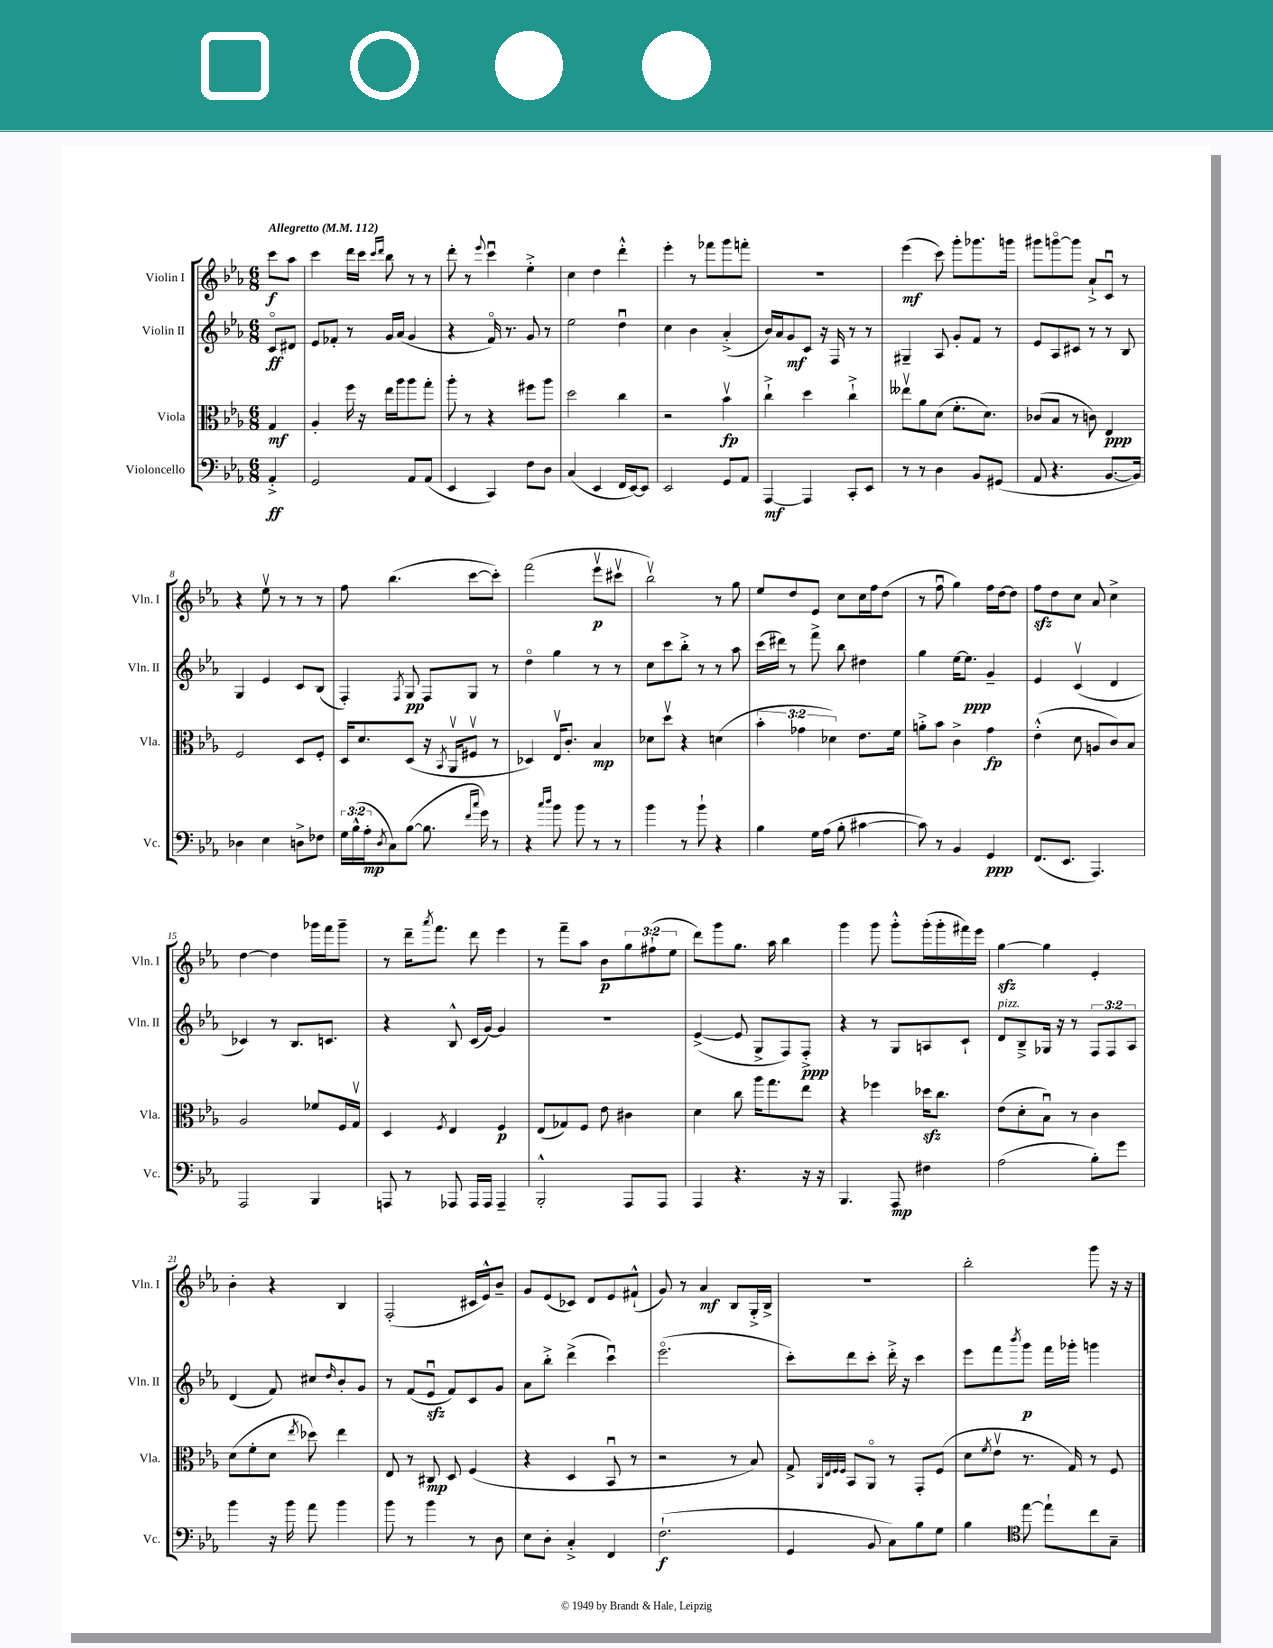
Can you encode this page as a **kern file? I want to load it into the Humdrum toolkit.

**kern	**dynam	**kern	**dynam	**kern	**dynam	**kern	**dynam
*part4	*part4	*part3	*part3	*part2	*part2	*part1	*part1
*staff4	*staff4	*staff3	*staff3	*staff2	*staff2	*staff1	*staff1
*I"Violoncello	*	*I"Viola	*	*I"Violin II	*	*I"Violin I	*
*I'Vc.	*	*I'Vla.	*	*I'Vln. II	*	*I'Vln. I	*
*clefF4	*	*clefC3	*	*clefG2	*	*clefG2	*
*k[b-e-a-]	*	*k[b-e-a-]	*	*k[b-e-a-]	*	*k[b-e-a-]	*
*M6/8	*	*M6/8	*	*M6/8	*	*M6/8	*
*MM112	*	*MM112	*	*MM112	*	*MM112	*
=	=	=	=	=	=	=	=
!	!	!	!	!	!	!LO:TX:a:B:t=Allegretto	!
4AA-'^/	ff	4G/	mf	8c/L	ff	8ccc\L	f
.	.	.	.	8d#X/J	.	8aa-\J	.
=1	=1	=1	=1	=1	=1	=1	=1
2GG/	.	4A-'/	.	8e-/L	.	4ccc\	.
.	.	.	.	8f-X'/J	.	.	.
.	.	16ff\	.	8r	.	16ddd\LL	.
.	.	16r	.	.	.	16ccc\JJ	.
.	.	.	.	.	.	16qqccc/LL	.
.	.	.	.	.	.	16qqddd/JJ	.
.	.	16ee-\LL	.	16g/LL	.	8bb-\	.
.	.	16aa-\J	.	(16a-/JJ	.	.	.
8AA-/L	.	8aa-\	.	4g/	.	8r	.
(8AA-/J	.	8gg'\J	.	.	.	8r	.
=2	=2	=2	=2	=2	=2	=2	=2
4EE-/	.	8aa-'\	.	4r	.	8ddd'\	.
.	.	8r	.	.	.	8r	.
.	.	.	.	.	.	8qqeee-/	.
4CC/)	.	4r	.	16f/)	.	4cccu\	.
.	.	.	.	8.r	.	.	.
8F\L	.	8ff#X\L	.	8g/	.	4ee-'^\	.
8D\J	.	8aa-\J	.	8r	.	.	.
=3	=3	=3	=3	=3	=3	=3	=3
(4C/	.	2dd\	.	2ee-\	.	4cc\	.
4EE-/	.	.	.	.	.	4dd\	.
16FF/LL	.	4cc\	.	4ddu\	.	4ddd'^^\	.
[16EE-/J)	.	.	.	.	.	.	.
8EE-/J]	.	.	.	.	.	.	.
=4	=4	=4	=4	=4	=4	=4	=4
2EE-/	.	2r	.	4cc\	.	4eee-'\	.
.	.	.	.	4b-\	.	8r	.
.	.	.	.	.	.	8fff-X\L	.
8GG/L	.	4b-v\	fp	(4a-'^/	.	8ggg\	.
8AA-/J	.	.	.	.	.	8fffn'\J	.
=5	=5	=5	=5	=5	=5	=5	=5
[4AAA-/	mf	4cc`^\	.	16b-/LL)	.	2.r	.
.	.	.	.	16a-/J	.	.	.
.	.	.	.	8g/	mf	.	.
4AAA-/]	.	4dd\	.	8c/J	.	.	.
.	.	.	.	16r	.	.	.
.	.	.	.	16F/	.	.	.
8CC'/L	.	4cc`^\	.	8r	.	.	.
8EE-/J	.	.	.	8r	.	.	.
=6	=6	=6	=6	=6	=6	=6	=6
8r	.	8ee--Xv\L	.	4G#X~/	.	(4eee-\	mf
8r	.	8a-\	.	.	.	.	.
4D\	.	(8d\J	.	8A-/	.	8ccc\)	.
.	.	8.f'\L	.	8g'/L	.	8ggg'\L	.
8BB-/L	.	.	.	8f/J	.	8.ggg-X\	.
.	.	8.d\J)	.	.	.	.	.
(8GG#X/J	.	.	.	8r	.	.	.
.	.	.	.	.	.	16gggn\Jk	.
=7	=7	=7	=7	=7	=7	=7	=7
8AA-/	.	(8c-X/L	.	8e-/L	.	8ggg#X\L	.
4.r	.	8B-/J	.	8A-/	.	[8gggn\	.
.	.	8r	.	8c#X/J	.	8ggg\J]	.
.	.	8cn\)	.	8r	.	8a-`^/L	.
[8.BB-/L	.	4E-/	ppp	8r	.	8cu/J	.
.	.	.	.	8B-/	.	8r	.
16BB-/Jk])	.	.	.	.	.	.	.
!!LO:LB:g=z
=8	=8	=8	=8	=8	=8	=8	=8
4D-X\	.	2F/	.	4G/	.	4r	.
4E-\	.	.	.	4e-/	.	8ee-v\	.
.	.	.	.	.	.	8r	.
8Dn^\L	.	8D/L	.	8c/L	.	8r	.
8F-X\J	.	8F'/J	.	(8B-/J	.	8r	.
=9	=9	=9	=9	=9	=9	=9	=9
24G\LL	.	16D/KL	.	4F'/)	.	8ff\	.
(24B-^^\	.	.	.	.	.	.	.
.	.	8.d/	.	.	.	.	.
24A-'\J	mp	.	.	.	.	.	.
8qD/	.	.	.	.	.	.	.
8C\)	.	.	.	.	.	(4.bb-\	.
.	.	.	.	8qF/	.	.	.
([8B-\J	.	(8D/J	.	8G/	pp	.	.
8.B-\]	.	16r	.	8F/L	.	.	.
.	.	8qBB-/	.	.	.	.	.
.	.	16AA-v/KL	.	.	.	.	.
.	.	8F#Xv/J	.	8G/J	.	[8ccc\L	.
16qqf/LL	.	.	.	.	.	.	.
16qqcc/JJ	.	.	.	.	.	.	.
16g\)	.	.	.	.	.	.	.
8r	.	8r	.	8r	.	8ccc'\J])	.
=10	=10	=10	=10	=10	=10	=10	=10
4r	.	4D-X/)	.	4dd\	.	(2fff\	.
16qqcc/LL	.	.	.	.	.	.	.
16qqdd/JJ	.	.	.	.	.	.	.
8b-\	.	16E-v/KL	.	4gg\	.	.	.
.	.	8.c'/J	.	.	.	.	.
8b-\	.	.	.	.	.	.	.
8r	.	4B-/	mp	8r	.	8eee-v\L	p
8r	.	.	.	8r	.	8ccc#Xv\J	.
=11	=11	=11	=11	=11	=11	=11	=11
4b-\	.	8d-X\L	.	8cc\L	.	2bb-v\)	.
.	.	8ddv\J	.	8ccc\	.	.	.
8r	.	4r	.	8bb-'^\J	.	.	.
8b-`\	.	.	.	8r	.	.	.
4r	.	(4dn\	.	8r	.	8r	.
.	.	.	.	8aa-\	.	8gg\	.
=12	=12	=12	=12	=12	=12	=12	=12
4B-\	.	6b-'\	.	(16ccc\LL	.	8ee-/L	.
.	.	.	.	16ddd#X\JJ)	.	.	.
.	.	.	.	8r	.	8dd/	.
.	.	6g-X\	.	.	.	.	.
16G\LL	.	.	.	8fff^\	.	8e-/J	.
(16A-\JJ	.	.	.	.	.	.	.
.	.	6d-X\)	.	.	.	.	.
8B-'\	.	.	.	8bb-\	.	8cc\L	.
[4c#X\	.	8.e-\L	.	4dd#X\	.	16cc\L	.
.	.	.	.	.	.	16ff\J	.
.	.	.	.	.	.	(8dd\J	.
.	.	16f\Jk	.	.	.	.	.
=13	=13	=13	=13	=13	=13	=13	=13
8c#\])	.	8an'^\L	.	4gg\	.	8r	.
8r	.	8b-\J	.	.	.	8ffu\	.
4BB-/	.	4c^\	.	[16ee-\KL	.	4gg\)	.
.	.	.	.	8.ee-\J]	ppp	.	.
4GG/	ppp	4g\	fp	4g~/	.	16ff\LL	.
.	.	.	.	.	.	[16dd\J	.
.	.	.	.	.	.	8dd\J]	.
=14	=14	=14	=14	=14	=14	=14	=14
(8.FF/L	.	(4e-'^^\	.	4e-/	.	8ffzz\L	.
.	.	.	.	.	.	8dd\	.
8.EE-/J	.	.	.	.	.	.	.
.	.	8d\	.	(4cv/	.	8cc\J	.
4.AAA-/)	.	8An/L	.	.	.	8a-/	.
.	.	8c/)	.	4d/	.	4cc^\	.
.	.	8B-/J	.	.	.	.	.
!!LO:LB:g=z
=15	=15	=15	=15	=15	=15	=15	=15
2AAA-/	.	2A-/	.	4c-X/)	.	[4dd\	.
.	.	.	.	8r	.	4dd\]	.
.	.	.	.	8.B-/L	.	.	.
4BBB-/	.	8f-X/L	.	.	.	16ggg-X\LL	.
.	.	.	.	8.cn/J	.	16fff\J	.
.	.	16F/L	.	.	.	8ggg-~\J	.
.	.	16Gv/JJ	.	.	.	.	.
=16	=16	=16	=16	=16	=16	=16	=16
8AAAn/	.	4D/	.	4r	.	8r	.
8r	.	.	.	.	.	16ddd~\KL	.
.	.	.	.	.	.	8qaaa-/	.
.	.	.	.	.	.	8.fff\J	.
.	.	8qF/	.	.	.	.	.
8AAA-X/	.	4E-/	.	8B-^^/	.	.	.
16AAA-/LL	.	.	.	(16c/LL	.	8ddd\	.
16AAA-/JJ	.	.	.	[16g/JJ)	.	.	.
4AAA-~/	.	4F/	p	4g/]	.	4eee-\	.
=17	=17	=17	=17	=17	=17	=17	=17
2BBB-'^^/	.	(8E-/L	.	2.r	.	8r	.
.	.	8G-X/)	.	.	.	8fff~\L	.
.	.	8F/J	.	.	.	8aa-\J	.
.	.	8e-\	.	.	.	8b-\L	p
8AAA-/L	.	4c#X\	.	.	.	12gg\	.
.	.	.	.	.	.	(12ff#X`\	.
8AAA-/J	.	.	.	.	.	.	.
.	.	.	.	.	.	12ee-\J	.
=18	=18	=18	=18	=18	=18	=18	=18
4AAA-/	.	4d\	.	([4e-^/	.	8ddd\L)	.
.	.	.	.	.	.	8ggg\	.
4.r	.	8cc\	.	8e-/]	.	8.gg\J	.
.	.	16aa-\KL	.	8G^/L	.	.	.
.	.	8.gg\	.	.	.	16aa-\	.
.	.	.	.	8F/)	.	4bb-\	.
16r	.	8ee-\J	.	8F'^/J	ppp	.	.
16r	.	.	.	.	.	.	.
=19	=19	=19	=19	=19	=19	=19	=19
4.BBB-/	.	4r	.	4r	.	4ggg\	.
.	.	4ff-X\	.	8r	.	8ggg\	.
8AAA-/	mp	.	.	8G/L	.	8ggg'^^\L	.
4F#X\	.	16dd-Xzz\KL	.	8An/	.	(16ggg'\L	.
.	.	8.cc\J	.	.	.	16ggg'\	.
.	.	.	.	8c`/J	.	16fff#X\)	.
.	.	.	.	.	.	16eee-\JJ	.
=20	=20	=20	=20	=20	=20	=20	=20
!	!	!	!	!LO:TX:a:i:t=pizz.	!	!	!
(2A-\	.	(8e-\L	.	8d/L	.	[4ggzz\	.
.	.	8d'\	.	8B-~^/	.	.	.
.	.	8B-u\J)	.	16G-X/Jk	.	4gg\]	.
.	.	.	.	16r	.	.	.
.	.	8r	.	8r	.	.	.
8B-'\L)	.	4c\	.	12F/L	.	4e-'/	.
.	.	.	.	12F/	.	.	.
8g\J	.	.	.	.	.	.	.
.	.	.	.	12A-/J	.	.	.
!!LO:LB:g=z
=21	=21	=21	=21	=21	=21	=21	=21
4b-\	.	(8d\L	.	(4d/	.	4b-'\	.
.	.	8f'\	.	.	.	.	.
16r	.	8d\J	.	8f/)	.	4r	.
16b-\	.	.	.	.	.	.	.
.	.	8qee-/	.	.	.	.	.
8a-\	.	8dd-X\)	.	8cc#X/L	.	.	.
.	.	.	.	16qqdd/	.	.	.
4b-\	.	4ee-\	.	8b-'/	.	4B-/	.
.	.	.	.	8g/J	.	.	.
=22	=22	=22	=22	=22	=22	=22	=22
8b-\	.	8E-/	.	8r	.	(2F'/	.
8r	.	8r	.	(8f/L	.	.	.
4b-\	.	8C#X/	mp	8e-zzu/J	.	.	.
.	.	8D/	.	8f/L)	.	.	.
8r	.	(4F/	.	8c/	.	16c#X/LL	.
.	.	.	.	.	.	16e-^^/J)	.
8D\	.	.	.	8g/J	.	8b-~/J	.
=23	=23	=23	=23	=23	=23	=23	=23
8E-\L	.	4r	.	8a-\L	.	8g/L	.
8D'\J	.	.	.	8bb-'^\J	.	(8e-/	.
4C'^/	.	4D/	.	(4ddd^\	.	8c-X/J)	.
.	.	.	.	.	.	8d/L	.
4FF/	.	8BB-u/	.	4cccu\)	.	8e-/	.
.	.	8r	.	.	.	(8f#X`^^/J	.
=24	=24	=24	=24	=24	=24	=24	=24
(2.F`\	f	2r	.	(2.eee-\	.	8g/)	.
.	.	.	.	.	.	8r	.
.	.	.	.	.	.	4a-/	mf
.	.	8r	.	.	.	8B-/L	.
.	.	8B-/)	.	.	.	16G'^/L	.
.	.	.	.	.	.	16B-^/JJ	.
=25	=25	=25	=25	=25	=25	=25	=25
4GG/	.	8G^/	.	8ccc'\L)	.	2.r	.
.	.	32qqAA-/LLL	.	.	.	.	.
.	.	32qqE-/	.	.	.	.	.
.	.	32qqF/	.	.	.	.	.
.	.	32qqF/JJJ	.	.	.	.	.
.	.	8BB-/L	.	8ddd\	.	.	.
8BB-/	.	8AA-/J	.	8ccc'\J	.	.	.
8C\L)	.	8r	.	16ddd'^\	.	.	.
.	.	.	.	16r	.	.	.
8B-\	.	8GG'/L	.	4ccc\	.	.	.
8G\J	.	(8F/J	.	.	.	.	.
=26	=26	=26	=26	=26	=26	=26	=26
4B-\	.	8d\L	.	8eee-\L	.	2bb-'\	.
.	.	8qf/	.	.	.	.	.
.	.	8e-v\J	.	8fff\	.	.	.
*clefC4	*	*	*	*	*	*	*
.	.	.	.	8qbbb-/	.	.	.
[8ee-\	.	8.r	.	8ggg\J	p	.	.
8ee-`\L]	.	.	.	16fff\LL	.	.	.
.	.	16G/)	.	16ggg-X'\JJ	.	.	.
8cc\	.	8r	.	4gggn\	.	8ggg\	.
8G~\J	.	8F/	.	.	.	16r	.
.	.	.	.	.	.	16r	.
==	==	==	==	==	==	==	==
*-	*-	*-	*-	*-	*-	*-	*-
